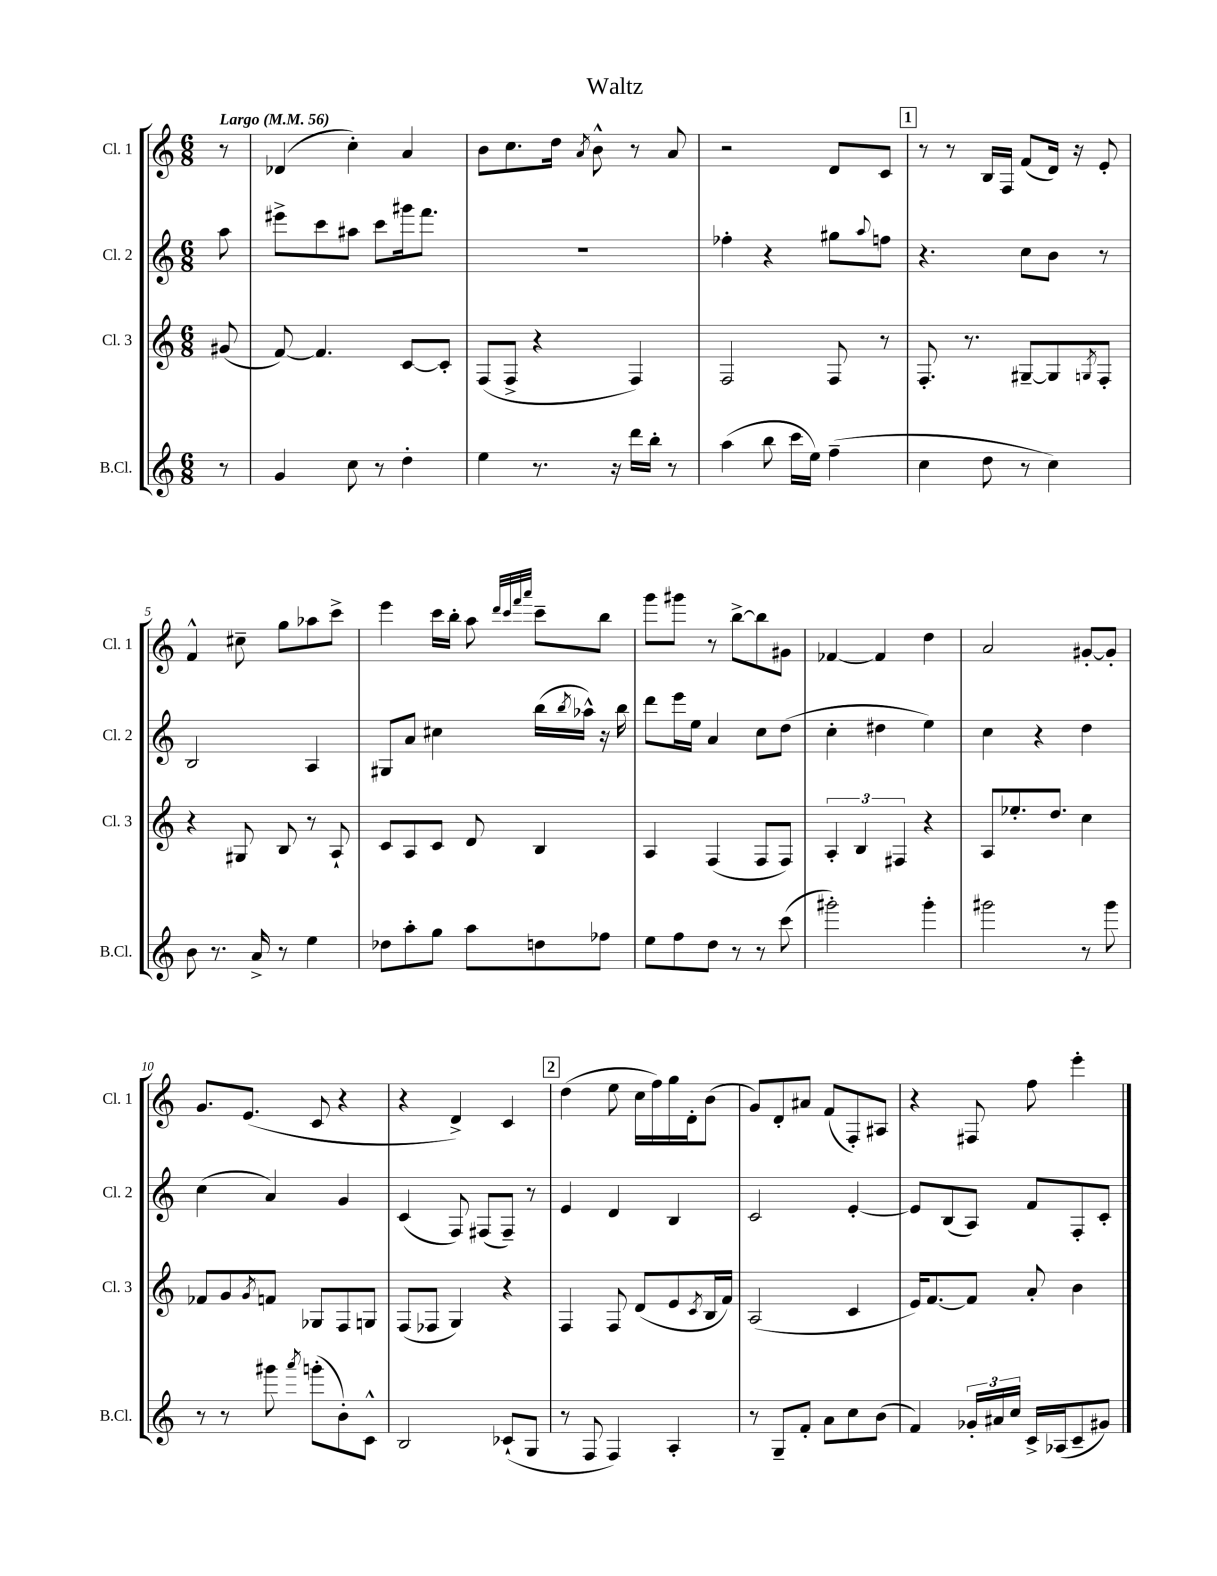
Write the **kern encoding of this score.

**kern	**kern	**kern	**kern
*part4	*part3	*part2	*part1
*staff4	*staff3	*staff2	*staff1
*I"B.Cl.	*I"Cl. 3	*I"Cl. 2	*I"Cl. 1
*I'B.Cl.	*I'Cl. 3	*I'Cl. 2	*I'Cl. 1
*clefG2	*clefG2	*clefG2	*clefG2
*k[]	*k[]	*k[]	*k[]
*M6/8	*M6/8	*M6/8	*M6/8
*MM56	*MM56	*MM56	*MM56
=	=	=	=
!	!	!	!LO:TX:a:B:t=Largo
8r	(8g#X/	8aa\	8r
=1	=1	=1	=1
4g/	[8f/)	8eee#X^\L	(4d-X/
.	4.f/]	8ccc\	.
8cc\	.	8aa#X\J	4cc'\)
8r	.	8ccc\L	.
4dd'\	[8c/L	16ggg#X\k	4a/
.	.	8.fff\J	.
.	8c'/J]	.	.
=2	=2	=2	=2
4ee\	(8F/L	2.r	8b\L
.	8F^/J	.	8.cc\
8.r	4r	.	.
.	.	.	16dd\Jk
.	.	.	8qa/
.	.	.	8b^^\
16r	.	.	.
16ddd\LL	4F/)	.	8r
16bb'\JJ	.	.	.
8r	.	.	8a/
=3	=3	=3	=3
(4aa\	2F/	4ff-X'\	2r
8bb\	.	4r	.
16ccc\LL	.	.	.
16ee\JJ)	.	.	.
(4ff~\	8F/	8gg#X\L	8d/L
.	.	8qqaa/	.
.	8r	8ffn\J	8c/J
!!LO:REH:place=s1:t=1
=4	=4	=4	=4
4cc\	8.F'/	4.r	8r
.	.	.	8r
.	8.r	.	.
8dd\	.	.	16B/LL
.	.	.	16F/JJ
8r	[8G#X~/L	8cc\L	(8f/L
4cc\)	8G#/]	8b\J	16d/Jk)
.	.	.	16r
.	8qGn/	.	.
.	8F'/J	8r	8e'/
!!LO:LB:g=z
=5	=5	=5	=5
8b\	4r	2B/	4f^^/
8.r	.	.	.
.	8G#X/	.	8cc#X~\
16a^/	.	.	.
8r	8B/	.	8gg\L
4ee\	8r	4A/	8aa-X\
.	8A`/	.	8ccc^\J
=6	=6	=6	=6
8dd-X\L	8c/L	8G#X/L	4eee\
8aa'\	8A/	8a/J	.
8gg\J	8c/J	4cc#X\	16ccc\LL
.	.	.	16bb'\JJ
8aa\L	8d/	.	8aa\
.	.	.	32qqddd/LLL
.	.	.	32qqccc/
.	.	.	32qqfff/
.	.	.	32qqaaa/JJJ
8ddn\	4B/	(16bb\LL	8ccc~\L
.	.	8qbb/	.
.	.	16aa-X^^\JJ)	.
8ff-X\J	.	16r	8bb\J
.	.	16bb\	.
=7	=7	=7	=7
8ee\L	4A/	8ddd\L	8ggg\L
8ff\	.	16eee\L	8ggg#X\J
.	.	16ee\JJ	.
8dd\J	(4F/	4a/	8r
8r	.	.	[8bb^\L
8r	8F/L	8cc\L	8bb\]
(8ccc\	8F/J)	(8dd\J	8g#X\J
=8	=8	=8	=8
2ggg#X'\)	6A'/	4cc'\	[4f-X/
.	6B/	.	.
.	.	4dd#X\	4f-/]
.	6F#X/	.	.
4ggg#'\	4r	4ee\)	4dd\
=9	=9	=9	=9
2ggg#X\	8A/L	4cc\	2a/
.	8.ee-X'/	.	.
.	.	4r	.
.	8.dd/J	.	.
8r	4cc\	4dd\	[8g#X'/L
8ggg#\	.	.	8g#'/J]
!!LO:LB:g=z
=10	=10	=10	=10
8r	8f-X/L	(4cc\	8.g/L
8r	8g/	.	.
.	.	.	(8.e/J
.	8qg/	.	.
8ggg#X\	8fn/J	4a/)	.
8qaaa/	.	.	.
(8gggn'\L	8G-X/L	.	8c/
8b'\)	8F/	4g/	4r
8c^^\J	8Gn/J	.	.
=11	=11	=11	=11
2B/	(8F/L	(4c/	4r
.	8F-X/J	.	.
.	4G/)	8F/)	4d^/)
.	.	(8F#X/L	.
(8c-X`/L	4r	8F#~/J)	4c/
8G/J	.	8r	.
!!LO:REH:place=s1:t=2
=12	=12	=12	=12
8r	4F/	4e/	(4dd\
8F/	.	.	.
4F/)	8F/	4d/	8ee\
.	(8d/L	.	16cc\LL
.	.	.	16ff\)
4A'/	8e/	4B/	16gg\
.	.	.	16d'\J
.	8qc/	.	.
.	16B/L	.	(8b\J
.	16f/JJ)	.	.
=13	=13	=13	=13
8r	(2A/	2c/	8g/L)
8G~/L	.	.	8d'/
8f'/J	.	.	8a#X/J
8a\L	.	.	(8f/L
8cc\	4c/	[4e'/	8F'/)
(8b\J	.	.	8A#X/J
=14	=14	=14	=14
4f/)	16e/KL)	8e/L]	4r
.	[8.f/	.	.
.	.	(8B/	.
24g-X'/LL	8f/J]	8A/J)	8F#X/
24a#X/	.	.	.
24cc/JJ	.	.	.
16c^/LL	8a'/	8f/L	8ff\
(16A-X/J	.	.	.
8c~/	4b\	8F'/	4eee'\
8g#X/J)	.	8c'/J	.
==	==	==	==
*-	*-	*-	*-
